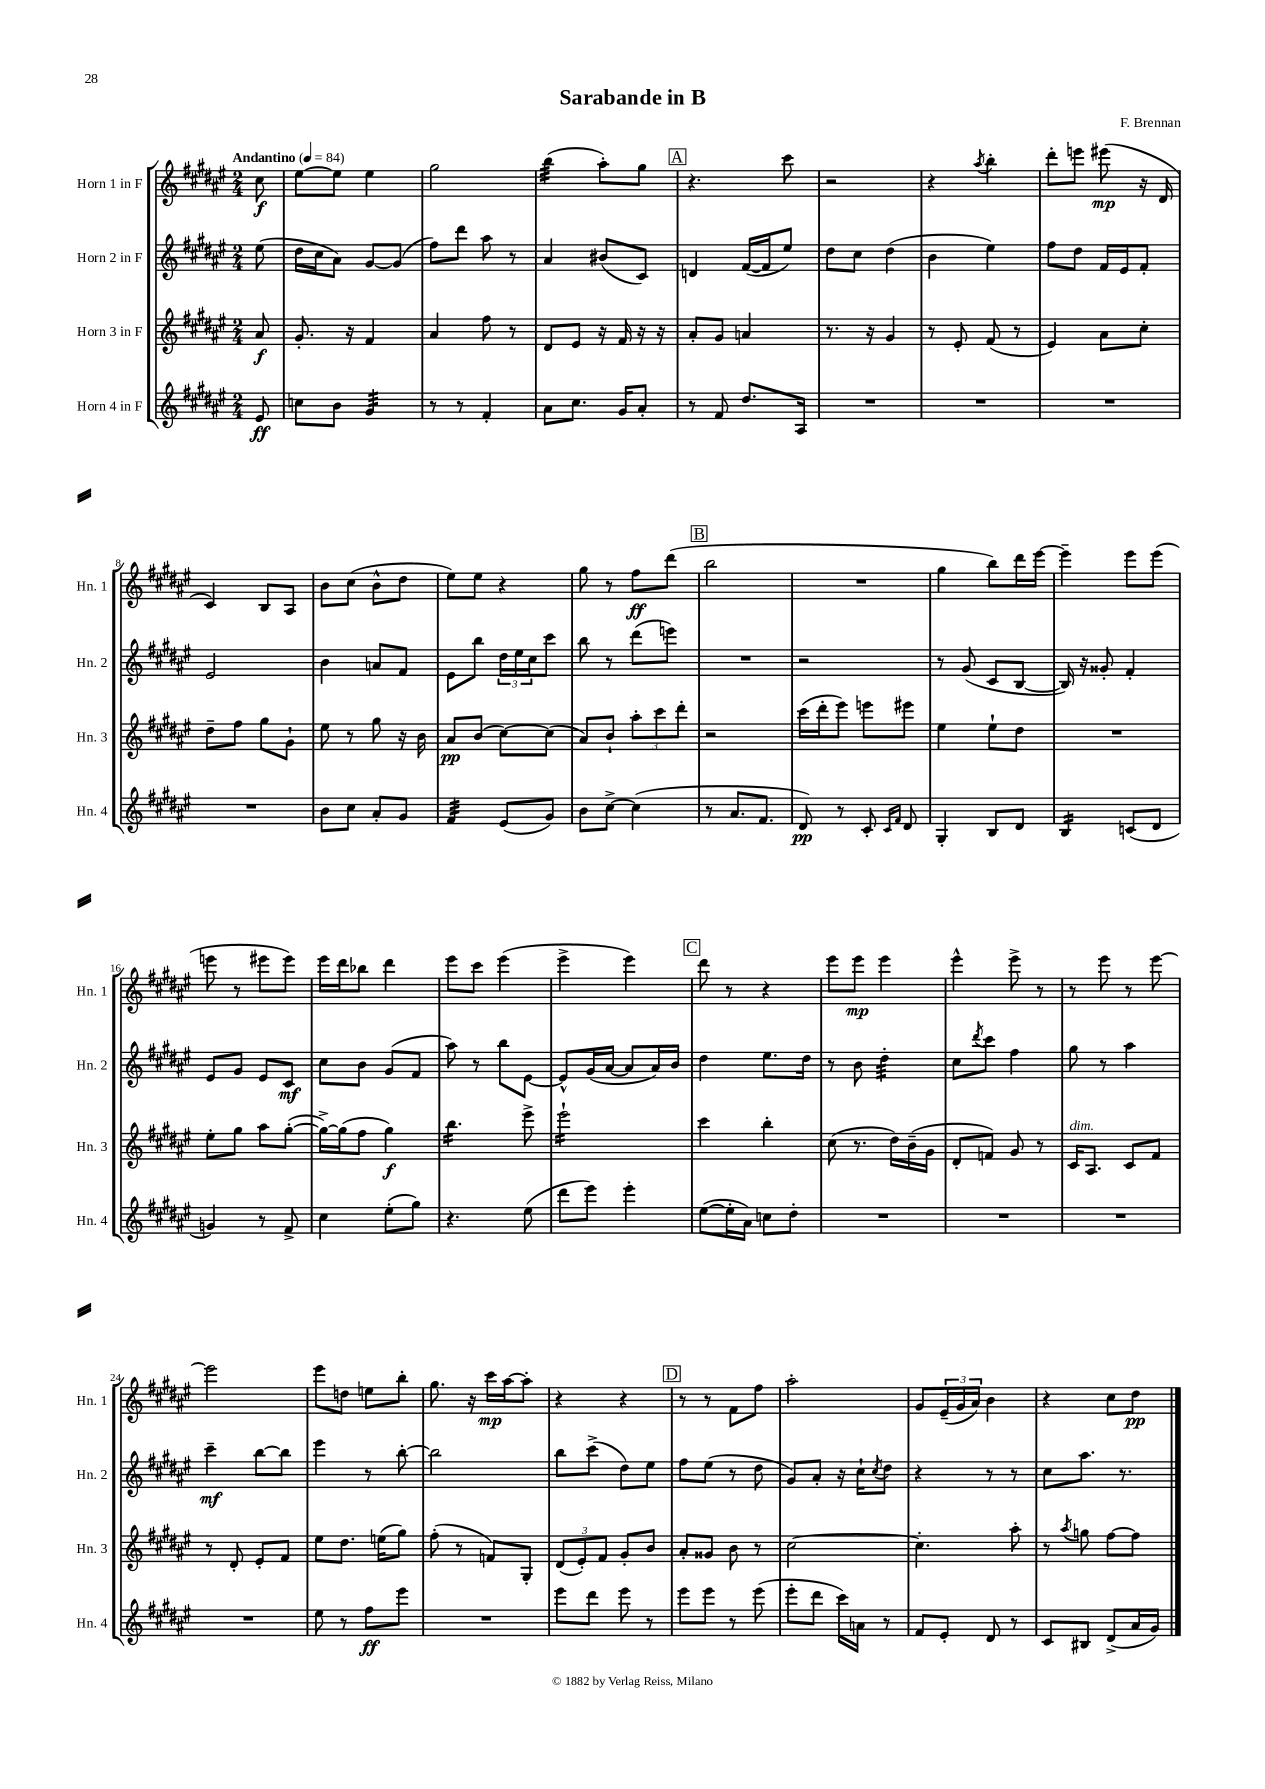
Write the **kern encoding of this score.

**kern	**kern	**kern	**kern
*staff4	*staff3	*staff2	*staff1
*clefG2	*clefG2	*clefG2	*clefG2
*k[f#c#g#d#a#e#]	*k[f#c#g#d#a#e#]	*k[f#c#g#d#a#e#]	*k[f#c#g#d#a#e#]
*M2/4	*M2/4	*M2/4	*M2/4
*MM84	*MM84	*MM84	*MM84
8e#/	8a#/	(8ee#\	8cc#\
=	=	=	=
8cc\L	8.g#'/	16dd#\LL	[8ee#\L
.	.	16cc#\J	.
8b\J	.	8a#\J)	8ee#\]J
.	16r	.	.
4g#/	4f#/	[8g#/L	4ee#\
.	.	(8g#/]J	.
=	=	=	=
8r	4a#/	8ff#\L)	2gg#\
8r	.	8ddd#\J	.
4f#'/	8ff#\	8aa#\	.
.	8r	8r	.
=	=	=	=
8a#\L	8d#/L	4a#/	(4bb\
8.cc#\J	8e#/J	.	.
.	16r	(8b#/L	8aa#'\L)
16g#/LK	16f#/	.	.
8a#'/J	16r	8c#/J)	8gg#\J
.	16r	.	.
=	=	=	=
8r	8a#'/L	4d/	4.r
8f#/	8g#/J	.	.
8.dd#/L	4a/	([16f#/LL	.
.	.	16f#/]J	.
.	.	8ee#/J)	8ccc#\
16A#/Jk	.	.	.
=	=	=	=
2r	8.r	8dd#\L	2r
.	.	8cc#\J	.
.	16r	.	.
.	4g#/	(4dd#\	.
=	=	=	=
2r	8r	4b\	4r
.	8e#'/	.	.
.	.	.	8qaa#/
.	(8f#/	4ee#\)	4bb'\
.	8r	.	.
=	=	=	=
2r	4e#/)	8ff#\L	8ddd#'\L
.	.	8dd#\J	8eee\J
.	8a#\L	16f#/LL	(8eee#\
.	.	16e#/J	.
.	8cc#'\J	8f#'/J	16r
.	.	.	16d#/
=	=	=	=
2r	8dd#~\L	2e#/	4c#/)
.	8ff#\J	.	.
.	8gg#\L	.	8B/L
.	8g#`\J	.	8A#/J
=	=	=	=
8b\L	8ee#\	4b\	8b\L
8cc#\J	8r	.	(8cc#\J
8a#'/L	8gg#\	8a/L	8b^^\L
8g#/J	16r	8f#/J	8dd#\J
.	16b\	.	.
=	=	=	=
4f#/	8a#/L	8e#\L	8ee#\L)
.	(8b/J	8bb\J	8ee#\J
(8e#/L	[8cc#\L)	24dd#\LL	4r
.	.	24ee#\	.
.	.	24cc#\J	.
8g#/J)	(8cc#\]J	8ccc#\J	.
=	=	=	=
8b\L	8a#/L)	8bb\	8gg#\
[8cc#^\J	8b`/J	8r	8r
(4cc#\]	12aa#'\L	(8ddd#\L	8ff#\L
.	12ccc#\	.	.
.	.	8eee\J)	(8ddd#\J
.	12ddd#'\J	.	.
=	=	=	=
8r	2r	2r	2bb\
8.a#/L	.	.	.
8.f#/J	.	.	.
=	=	=	=
8d#/)	(16ccc#\LL	2r	2r
.	16ddd#'\J	.	.
8r	8eee#\J)	.	.
8c#'/	8eee\L	.	.
16qqc#/LL	.	.	.
16qqf#/JJ	.	.	.
8d#/	8eee#\J	.	.
=	=	=	=
4G#'/	4ee#\	8r	4gg#\
.	.	(8g#/	.
8B/L	8ee#`\L	8c#/L	8bb\L)
8d#/J	8dd#\J	[8B/J	16ddd#\L
.	.	.	[16eee#\JJ
=	=	=	=
4B/	2r	16B/])	4eee#~\]
.	.	16r	.
.	.	8g##'/	.
(8c/L	.	4f#'/	8eee#\L
8d#/J	.	.	(8eee#\J
=	=	=	=
4g/)	8ee#'\L	8e#/L	8eee\
.	8gg#\J	8g#/J	8r
8r	8aa#\L	8e#/L	8eee#\L
8f#^/	([8gg#'\J	8c#/J	8eee#\J)
=	=	=	=
4cc#\	16gg#^\_LL)	8cc#\L	16eee#\LL
.	(16gg#\]J	.	16ddd#\J
.	8ff#\J	8b\J	8bb-\J
(8ee#'\L	4gg#\)	(8g#/L	4ddd#\
8gg#\J)	.	8f#/J	.
=	=	=	=
4.r	4.bb\	8aa#\)	8eee#\L
.	.	8r	8ccc#\J
.	.	8bb\L	(4eee#\
(8ee#\	8eee#^\	[8e#\J	.
=	=	=	=
8ddd#\L	2eee#`\	8e#^^/]L	4eee#^\
8eee#\J)	.	(16g#/L	.
.	.	[16a#/JJ	.
4eee#'\	.	8a#/]L	4eee#\)
.	.	16a#/L)	.
.	.	16b/JJ	.
=	=	=	=
([8ee#\L	4ccc#\	4dd#\	8ddd#\
16ee#'\]L	.	.	8r
16a#\JJ)	.	.	.
8cc\L	4bb'\	8.ee#\L	4r
8dd#'\J	.	.	.
.	.	16dd#\Jk	.
=	=	=	=
2r	(8cc#\	8r	8eee#\L
.	8.r	8b\	8eee#\J
.	.	4dd#'\	4eee#\
.	16dd#\LL)	.	.
.	(16b~\	.	.
.	16g#\JJ	.	.
=	=	=	=
2r	8d#'/L	8cc#\L	4eee#^^\
.	.	8qddd#/	.
.	8f/J)	8ccc#\J	.
.	8g#/	4ff#\	8eee#^\
.	8r	.	8r
=	=	=	=
2r	16c#/LK	8gg#\	8r
.	8.A#/J	.	.
.	.	8r	8eee#\
.	8c#/L	4aa#\	8r
.	8f#/J	.	[8eee#\
=	=	=	=
2r	8r	4ccc#~\	2eee#\]
.	8d#'/	.	.
.	8e#'/L	[8bb\L	.
.	8f#/J	8bb\]J	.
=	=	=	=
8ee#\	8ee#\L	4eee#\	8eee#\L
8r	8.dd#\J	.	8dd\J
8ff#\L	.	8r	8ee\L
.	(16ee\LK	.	.
8eee#\J	8gg#\J)	[8bb'\	8bb'\J
=	=	=	=
2r	(8ff#'\	2bb\]	8.gg#\
.	8r	.	.
.	.	.	16r
.	8f/L)	.	16ccc#\LL
.	.	.	[16aa#\J
.	8G#'/J	.	8aa#'\]J
=	=	=	=
8eee#\L	(12d#/L	8bb\L	4r
.	12e#'/)	.	.
8ddd#\J	.	(8ccc#^\J	.
.	12f#/J	.	.
8eee#\	8g#'/L	8dd#\L)	4r
8r	8b/J	8ee#\J	.
=	=	=	=
8eee#\L	8a#'/L	8ff#\L	8r
8eee#\J	8g##/J	(8ee#\J	8r
8r	8b\	8r	8f#\L
(8eee#\	8r	8dd#\	8ff#\J
=	=	=	=
8eee#'\L	[2cc#\	8g#/L)	2aa#'\
8ddd#\J	.	8a#'/J	.
16ccc#\LL)	.	16r	.
16a\JJ	.	16cc#`\LK	.
.	.	8qcc#/	.
8r	.	8dd#\J	.
=	=	=	=
8f#/L	4.cc#'\]	4r	8g#/L
8e#'/J	.	.	(24e#~/L
.	.	.	24g#/
.	.	.	24a#/JJ)
8d#/	.	8r	4b\
8r	8aa#'\	8r	.
=	=	=	=
8c#/L	8r	8cc#\L	4r
.	8qaa#/	.	.
8B#/J	8gg\	8.aa#\J	.
(8d#^/L	[8ff#\L	.	8cc#\L
.	.	8.r	.
16a#/L	8ff#\]J	.	8dd#\J
16g#/JJ)	.	.	.
==	==	==	==
*-	*-	*-	*-
